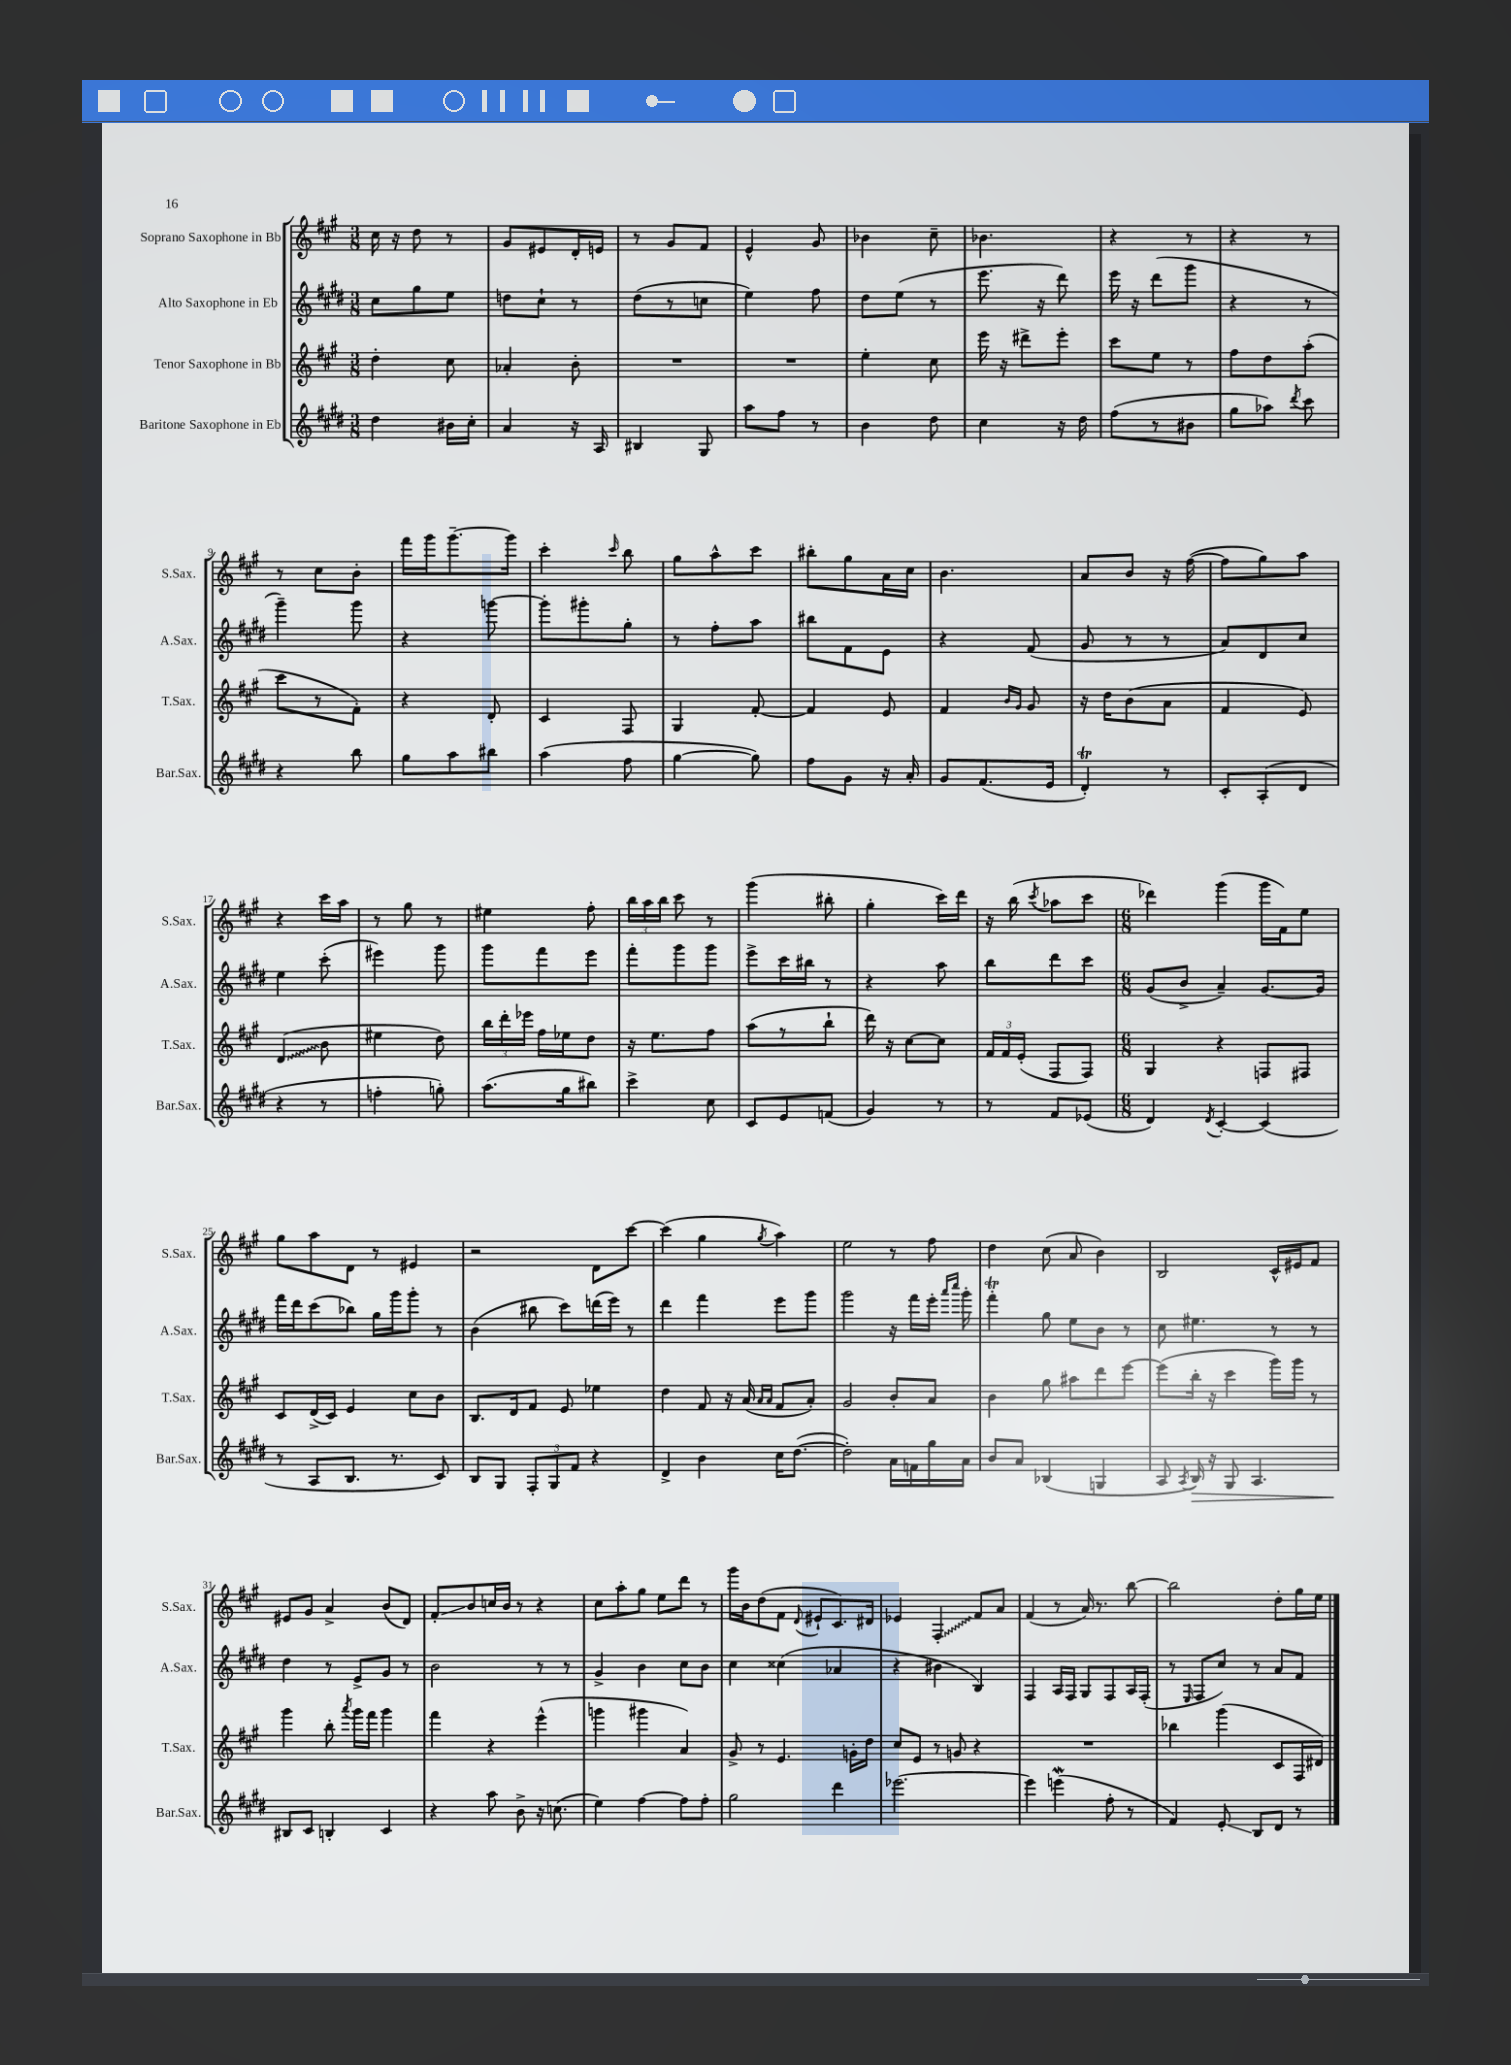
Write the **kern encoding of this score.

**kern	**kern	**kern	**kern
*staff4	*staff3	*staff2	*staff1
*clefG2	*clefG2	*clefG2	*clefG2
*k[f#c#g#d#]	*k[f#c#g#]	*k[f#c#g#d#]	*k[f#c#g#]
*M3/8	*M3/8	*M3/8	*M3/8
4dd#\	4dd'\	8cc#\L	16cc#\
.	.	.	16r
.	.	8gg#\	8dd\
16b#\LL	8cc#\	8ee\J	8r
16cc#'\JJ	.	.	.
=	=	=	=
4a/	4a-'/	8dd\L	8g#/L
.	.	8cc#`\J	8e#/
16r	8b'\	8r	16d'/L
16A/	.	.	16e/JJ
=	=	=	=
4B#/	4.r	(8dd#\L	8r
.	.	8r	8g#/L
8G#/	.	8cc\J	8f#/J
=	=	=	=
8aa\L	4.r	4ee\)	4e^^/
8ff#\J	.	.	.
8r	.	8ff#\	8g#/
=	=	=	=
4b\	4ee'\	8dd#\L	4b-\
.	.	(8ee\J	.
8dd#\	8cc#\	8r	8cc#~\
=	=	=	=
4cc#\	16eee\	8.eee\	4.b-\
.	16r	.	.
.	8ddd#^\L	.	.
.	.	16r	.
16r	8eee'\J	8ddd#\)	.
16dd#\	.	.	.
=	=	=	=
(8ff#\L	8ccc#\L	16eee\	4r
.	.	16r	.
8r	8ee\J	(8ddd#\L	.
8b#\J	8r	8ggg#\J	8r
=	=	=	=
8gg#\L	8ff#\L	4r	4r
8aa-\J)	8dd\	.	.
8qddd#/	.	.	.
8ccc#\	(8aa'\J	8r	8r
=	=	=	=
4r	8ccc#\L	4ggg#~\)	8r
.	8r	.	8cc#\L
8bb\	8f#'\J)	8ggg#\	8b'\J
=	=	=	=
8gg#\L	4r	4r	16fff#\LL
.	.	.	16ggg#\J
8aa\	.	.	[8.ggg#~\
8bb#\J	8d'/	[8ggg\	.
.	.	.	16ggg#\]Jk
=	=	=	=
(4aa\	4c#/	8ggg'\]L	4ccc#'\
.	.	8ggg#'\	.
.	.	.	16qqccc#/
8ff#\	8F#/	8gg#'\J	8bb\
=	=	=	=
[4gg#\	4G#/	8r	8gg#\L
.	.	8ff#'\L	8aa^^\
8gg#\])	[8f#'/	8aa\J	8ccc#\J
=	=	=	=
8ff#\L	4f#/]	8bb#\L	8bb#'\L
8g#\J	.	8f#\	8gg#\
16r	8e/	8e\J	16a\L
16a'/	.	.	16cc#\JJ
=	=	=	=
8g#/L	4f#/	4r	4.b\
(8.f#/	.	.	.
.	16qqb/LL	.	.
.	16qqg#/JJ	.	.
.	8g#/	(8f#/	.
16e/Jk	.	.	.
=	=	=	=
4d#'/)	16r	8g#/	8a/L
.	16dd\LK	.	.
.	(8b\	8r	8b/J
8r	8a\J	8r	16r
.	.	.	([16ff#\
=	=	=	=
8c#'/L	4f#/	8a/L)	8ff#\]L
(8A'/	.	8d#/	8gg#\)
8d#/J	8e/)	8cc#/J	8aa\J
=	=	=	=
4r	(4d/	4ee\	4r
8r	8b\	(8ccc#'\	16ccc#\LL
.	.	.	16aa\JJ
=	=	=	=
4ff'\	4ee#\	4eee#\)	8r
.	.	.	8gg#\
8gg'\)	8dd\)	8ggg#\	8r
=	=	=	=
(8.aa\L	24bb\LL	8ggg#\L	4ee#\
.	24ddd'\	.	.
.	24eee-\JJ	.	.
.	16ff#\LL	8fff#\	.
16gg#\k	16ee-\J	.	.
8bb#\J)	8dd\J	8eee\J	8ff#'\
=	=	=	=
4ccc#^\	16r	8fff#'\L	24bb\LL
.	.	.	24aa\
.	8.ee\L	.	.
.	.	.	24bb\JJ
.	.	8ggg#\	8ccc#\
8cc#\	8ff#\J	8ggg#\J	8r
=	=	=	=
8c#/L	(8aa\L	8eee^\L	(4ggg#\
8e/	8r	16ccc#\L	.
.	.	16bb#\JJ	.
(8f/J	8bb`\J	8r	8bb#'\
=	=	=	=
4g#/)	16ddd\)	4r	4gg#'\
.	16r	.	.
.	[8cc#\L	.	.
8r	8cc#\]J	8aa\	16ccc#\LL)
.	.	.	16ddd\JJ
=	=	=	=
8r	24f#/LL	8bb\L	16r
.	24f#/	.	.
.	.	.	(16bb\
.	(24e'/JJ	.	.
.	.	.	8qccc#/
8f#/L	8F#/L	8ddd#\	8aa-\L
(8e-/J	8F#/J)	8ccc#\J	8ccc#\J
=	=	=	=
*M6/8	*M6/8	*M6/8	*M6/8
4d#/)	4G#/	(8g#/L	4ddd-\)
.	.	8b^/J	.
8qd#/	.	.	.
[4c#'/	4r	4a~/)	(4ggg#\
(4c#/]	8F/L	[8.g#/L	16ggg#\LL
.	.	.	16f#\J)
.	8F#/J	.	8ee\J
.	.	16g#/]Jk	.
=	=	=	=
8r	8c#/L	16fff#\LL	8gg#\L
.	.	16ddd#\J	.
8A/L	(16d^/L	(8ccc#\	8aa\
.	16c#/JJ)	.	.
8.B/J	4e/	8bb-\J)	8d\J
.	.	16gg#\LL	8r
8.r	.	16ggg#\J	.
.	8cc#\L	8ggg#'\J	4e#/
8c#/)	8b\J	8r	.
=	=	=	=
8B/L	8.B/L	(4b\	2r
8G#/J	.	.	.
.	16d/k	.	.
12F#'/L	8f#/J	8bb#\	.
12G#/	.	.	.
.	8e/	8ccc#\L)	.
12f#/J	.	.	.
4r	4ee-\	(16ddd\L	8d\L
.	.	16eee\JJ)	.
.	.	8r	[8ccc#\J
=	=	=	=
4d#^/	4dd\	4ddd#\	(4ccc#\]
4b\	8f#/	4fff#\	4gg#\
.	16r	.	.
.	(16a/	.	.
.	16qqa/LL	.	.
.	16qqa/JJ	.	8qgg#/
16cc#\LK	8f#/L	8eee\L	4aa\)
([8.dd#\J	.	.	.
.	8a'/J)	8ggg#\J	.
=	=	=	=
2dd#'\])	2g#/	2ggg#\	2ee\
16a\LL	8b'/L	16r	8r
16f\	.	16fff#\LL	.
16gg#\	8a/J	16eee'\JJ	8ff#\
.	.	16qqaaa/LL	.
.	.	16qqcccc#/JJ	.
16a\JJ	.	16ggg#'\	.
=	=	=	=
8b/L	4b\	4fff#'\	4dd\
8a/J	.	.	.
(4B-/	8gg#\	8gg#\	(8cc#\
.	8aa#\L	8ee\L	8a/
4G/	8ddd\	8b\J	4b\)
.	[8eee\J	8r	.
=	=	=	=
8A/	(8eee\]L	8cc#\	2B/
8qA/	.	.	.
16B/)	16bb'\Jk	4.ee#\	.
16r	16r	.	.
8G#/	4ccc#\	.	.
4.A/	.	.	.
.	16ggg#\LL)	8r	16c#^^/LL
.	16ggg#\JJ	.	16e#/J
.	8r	8r	8f#/J
=	=	=	=
8B#/L	4ggg#\	4dd#\	8e#/L
8c#/J	.	.	8g#/J
4B'/	8bb'\	8r	4a^/
.	8qaaa/	.	.
.	16ggg#\LL	8e^/L	.
.	16fff#\JJ	.	.
4c#/	4ggg#\	8g#/J	(8b/L
.	.	8r	8d/J)
=	=	=	=
4r	4fff#\	2b\	8f#'/L
.	.	.	8b/
8aa\	4r	.	16cc/L
.	.	.	16b/JJ
8b^\	.	.	8r
16r	(4eee^^\	8r	4r
(8.cc\	.	.	.
.	.	8r	.
=	=	=	=
4ee\)	4ggg\	4g#^/	8cc#\L
.	.	.	8aa'\
[4ff#\	4ggg#\	4b\	8gg#\J
.	.	.	8ee\L
8ff#\]L	4a/)	8cc#\L	8ddd\J
8ff#'\J	.	8b\J	8r
=	=	=	=
2gg#\	8g#^/	4cc#\	16ggg#\LL
.	.	.	16b\J
.	8r	.	(8dd\
.	4.e/	(4cc##\	8f#\J
.	.	.	8qqd/
.	.	.	8e#`/L
4ddd#\	.	4a-/	8.c#/)
.	16g'\LL	.	.
.	16dd\JJ	.	16d#/Jk
=	=	=	=
[2.eee-\	8cc#/L	4r	4e-/
.	8e/J	.	.
.	8r	4b#\	4F#'/
.	8g/	.	.
.	4r	4B/)	8f#/L
.	.	.	8a/J
=	=	=	=
4eee-\]	2.r	4F#/	(4f#/
(4eee\	.	16A/LL	8r
.	.	16F#/JJ	.
.	.	8G#/L	16a/)
.	.	.	8.r
8ff#'\	.	8F#/	.
8r	.	16A/L	[8bb\
.	.	(16F#'/JJ	.
=	=	=	=
4f#/)	4bb-\	8r	2bb\]
.	.	16qqE/	.
.	.	8F#/L	.
8e'/	(4ggg#\	8cc#/J)	.
8B/L	.	8r	.
8d#/J	8c#/L	8a/L	8dd'\L
8r	16F#/L	8f#/J	16gg#\L
.	16d#/JJ)	.	16ee\JJ
==	==	==	==
*-	*-	*-	*-
